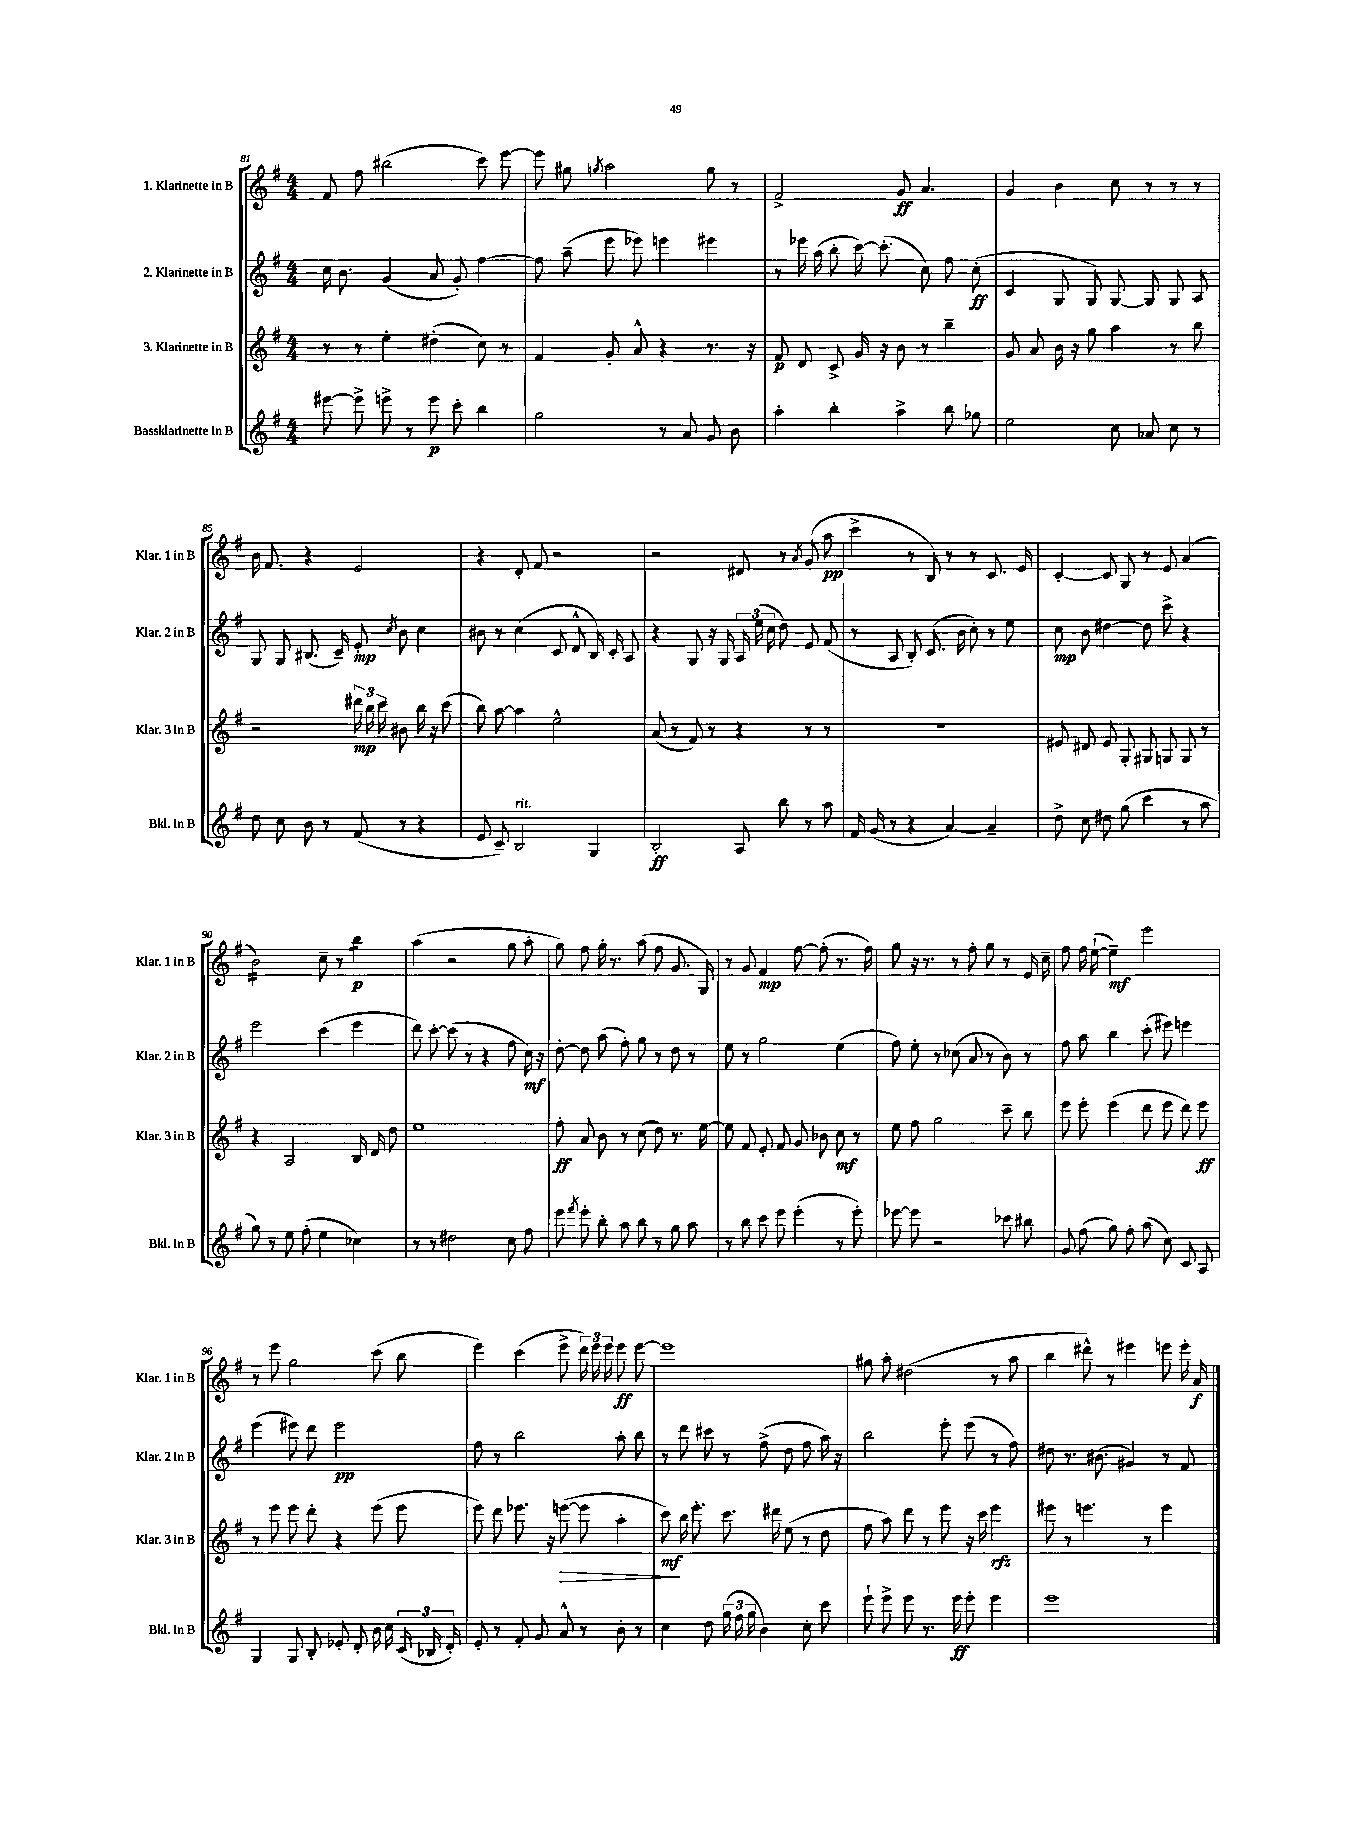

**kern	**kern	**kern	**kern
*staff4	*staff3	*staff2	*staff1
*clefG2	*clefG2	*clefG2	*clefG2
*k[f#]	*k[f#]	*k[f#]	*k[f#]
*M4/4	*M4/4	*M4/4	*M4/4
[8eee#	8r	16cc	8f#
.	.	8.b	.
8eee#^]	8r	.	8ff#
8eee^	4ee'	(4g	(2bb#
8r	.	.	.
8eee	(4dd#'	8a	.
8ccc'	.	8g')	.
4bb	8cc)	[4ff#	8ccc)
.	8r	.	[8eee
=	=	=	=
2gg	4f#	8ff#]	8eee]
.	.	(8aa~	8gg#
.	.	.	8qgg
.	8g'	8eee	2aa
.	8a^^	8eee-)	.
8r	4r	4eee	.
8a	.	.	.
8g	8.r	4eee#	8gg
8b	.	.	8r
.	16r	.	.
=	=	=	=
4aa'	8f#	8r	2f#^
.	8d	16eee-	.
.	.	(16aa	.
4bb'	8c^	8bb'	.
.	16g	[16ccc)	.
.	16r	(8.ccc']	.
4aa^	8b	.	8g
.	8r	8cc)	4.a
8bb	4bb~	8ff#	.
8gg-	.	(8cc'	.
=	=	=	=
2ee	8g	4c	4g
.	8a	.	.
.	16b	8G	4b
.	16r	.	.
.	8gg	8G)	.
8cc	4aa	[8G	8cc
8a-	.	8G]	8r
8cc	8r	8G	8r
8r	8bb	8A	8r
=	=	=	=
8dd	2r	8G	16b
.	.	.	8.f#
8cc	.	8G	.
8b	.	(8.B#	4r
8r	.	.	.
.	.	16c~)	.
(8f#	24ddd#	8e'	2e
.	24bb	.	.
.	24ccc	.	.
.	.	8qcc	.
8r	8b#	8b	.
4r	16bb	4cc	.
.	16r	.	.
.	(8ccc	.	.
=	=	=	=
8e	8bb)	8b#	4r
8c~)	[8aa	8r	.
2B	4aa]	(4cc	8d'
.	.	.	8f#
.	2ee^^	8c	2r
.	.	8d^^	.
4G	.	16B)	.
.	.	16c'	.
.	.	8A	.
=	=	=	=
2B'	(8a	4r	2r
.	8r	.	.
.	8f#)	8G	.
.	8r	16r	.
.	.	16G	.
8A	4r	24A	8d#
.	.	(24ee	.
.	.	24cc	.
8bb	.	8dd)	8r
.	.	.	8qa
8r	8r	8e	(8g
8aa	8r	(8f#	8aa
=	=	=	=
16f#	1r	8r	4ccc^
(16g	.	.	.
8r	.	8A	.
4r	.	8B')	8r
.	.	(8.c	8B)
[4a)	.	.	8r
.	.	16b	.
.	.	8cc')	8r
4a~]	.	8r	8.c
.	.	8ee	.
.	.	.	16e
=	=	=	=
8dd^	8e#	8cc	[4c'
8cc	8d#	8b	.
8dd#	8e#	[4dd#	8c]
(8gg	8G'	.	8G
4ccc	8G#	8dd#]	8r
.	8G	8ccc^	8e
8r	8G	4r	(4a
8aa	8r	.	.
=	=	=	=
8gg)	4r	2eee	2b)
8r	.	.	.
8ee	2A	.	.
(8ff#'	.	.	.
4ee	.	(4ccc	8cc~
.	.	.	8r
4cc-)	16B	4eee	4bb
.	16d	.	.
.	8dd	.	.
=	=	=	=
8r	1ee	8ddd)	(4aa
8r	.	[8ccc'	.
2dd#	.	(8ccc]	2r
.	.	8r	.
.	.	4r	.
8cc	.	8ff#	8gg
8ff#	.	16cc)	8aa'
.	.	16r	.
=	=	=	=
8eee	8ff#'	[8dd'	8gg)
8qfff#	.	.	.
8eee'	8a	8dd]	8ff#
8bb'	8b	(8aa	16gg'
.	.	.	8.r
8aa	8r	8ff#')	.
8bb	(8cc	8gg	(8aa
8r	8dd)	8r	8ff#
8gg	8.r	8dd	8.g
8aa	.	8r	.
.	[16ee	.	16G)
=	=	=	=
8r	8ee]	8ee	8r
8bb	8f#	8r	8g
8ccc	8e'	2gg	4f#
8eee	8f#	.	.
(4eee'	8g	.	[8ff#
.	8b-	.	(8ff#']
8r	8cc	(4ee	8.r
8eee')	8r	.	.
.	.	.	16ff#)
=	=	=	=
[8eee-	8ee	8ff#)	8gg
8eee-]	8ff#	8ee'	16r
.	.	.	8.r
2r	2gg	8r	.
.	.	(8cc-	8r
.	.	8a	8ff#'
.	.	8r	8gg
8ccc-	8ccc~	8b)	8r
8bb#	8bb	8r	16e
.	.	.	16cc~
=	=	=	=
8g	8eee	8ff#	8ff#
(8ff#	8eee'	8aa	16ff#
.	.	.	([16ee`
8gg)	(4eee	4bb	4ee~])
8ff#'	.	.	.
(8aa	8ddd	(8ccc'	2eee
8cc)	8eee	8eee#)	.
8c	8ddd)	4eee	.
8A	8eee	.	.
=	=	=	=
4G	8r	(4eee	8r
.	8eee	.	8eee
8G	8eee	8eee#)	2gg
8B'	8ddd'	8ddd	.
8e-'	4r	2eee#	.
8d'	.	.	.
16b	(8eee	.	(8ccc
16cc	.	.	.
(24c	8eee	.	8bb
24B-	.	.	.
24d')	.	.	.
=	=	=	=
8e'	8eee)	8ff#	4eee)
8r	8ddd	8r	.
8f#'	8.eee-	2bb	(4ccc
8g	.	.	.
.	16r	.	.
8a^^	([8eee	.	8eee^
8r	8eee]	.	24ddd)
.	.	.	24eee
.	.	.	24eee
8b'	4aa'	8aa'	8eee
8r	.	8bb	[8eee
=	=	=	=
4cc	8ccc)	8r	1eee]
.	16bb	8ddd	.
.	8.eee'	.	.
8dd	.	8ccc#	.
(24gg	8.ccc	8r	.
24ff#	.	.	.
24gg	.	.	.
4b)	.	(8ff#^	.
.	16ddd#	.	.
.	(8ee	8dd	.
8cc'	8r	8ff#	.
8ccc	8dd	16aa)	.
.	.	16r	.
=	=	=	=
8eee`	8ff#	2bb	8gg#
8eee^	8aa)	.	8aa'
8eee	8ddd	.	(2dd#
8.r	8r	.	.
.	8eee	8eee'	.
16eee	.	.	.
8eee'	16r	(8eee	.
.	16ccc	.	.
4eee	4eee	8r	8r
.	.	8ff#)	8aa
=	=	=	=
1eee	8eee#	8dd#	4bb
.	8r	8.r	.
.	4.eee	.	8ddd#^^)
.	.	(8.b#	.
.	.	.	8r
.	.	4g#)	4eee#
.	8r	.	.
.	4eee	8r	8eee
.	.	8f#	16eee'
.	.	.	16a
==	==	==	==
*-	*-	*-	*-
